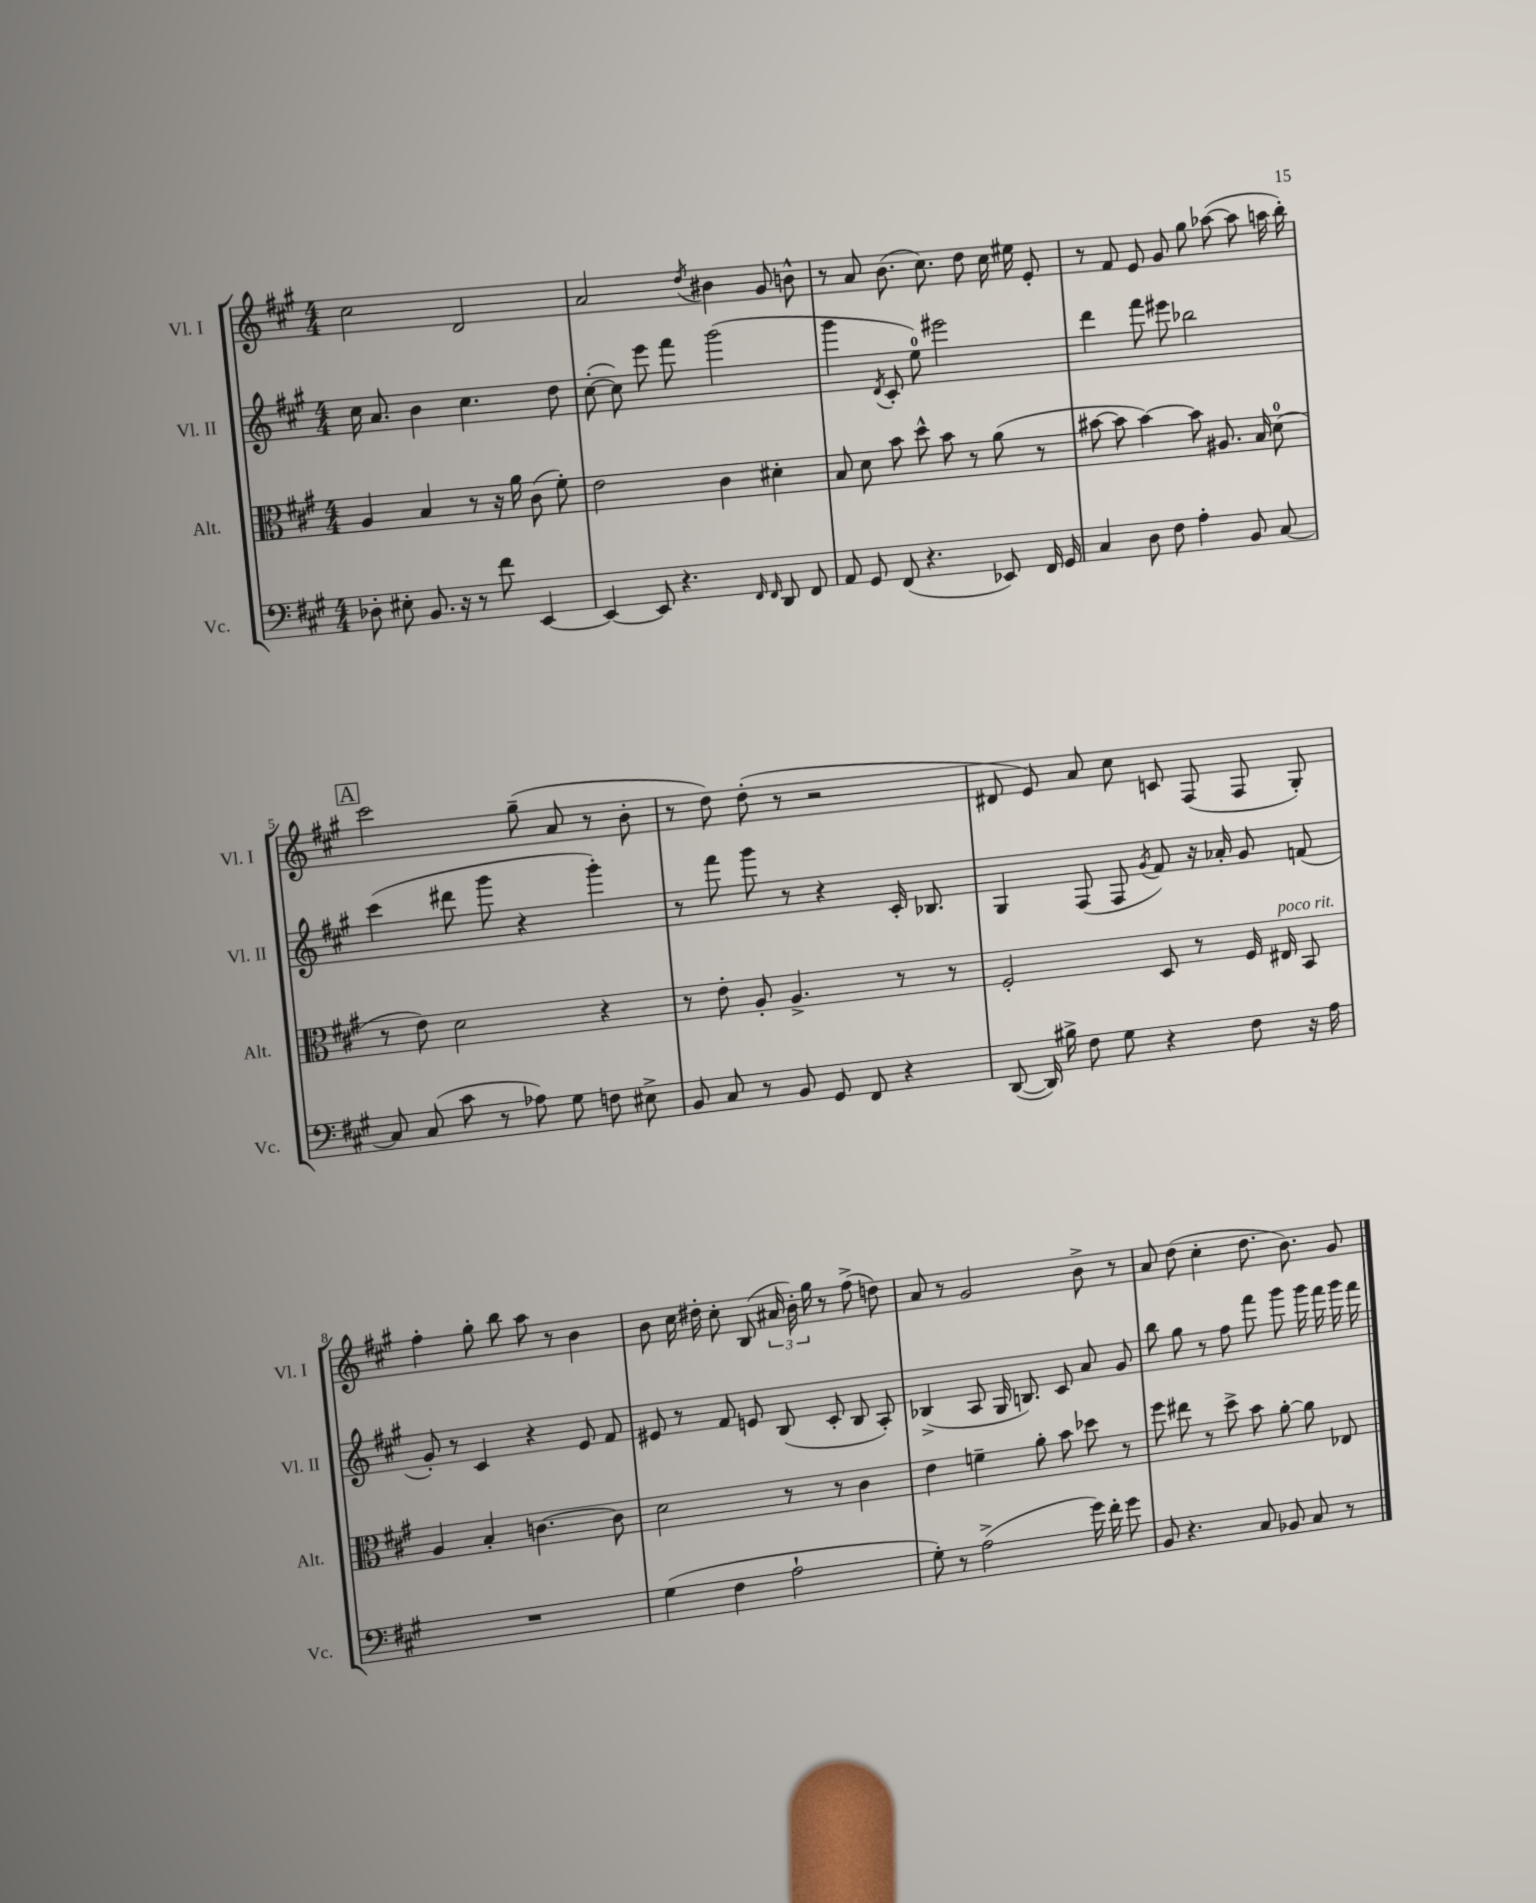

**kern	**kern	**kern	**kern
*part4	*part3	*part2	*part1
*staff4	*staff3	*staff2	*staff1
*I"Vc.	*I"Alt.	*I"Vl. II	*I"Vl. I
*I'Vc.	*I'Alt.	*I'Vl. II	*I'Vl. I
*clefF4	*clefC3	*clefG2	*clefG2
*k[f#c#g#]	*k[f#c#g#]	*k[f#c#g#]	*k[f#c#g#]
*M4/4	*M4/4	*M4/4	*M4/4
=1	=1	=1	=1
8D-X'\	4A/	16cc#\	2cc#\
.	.	8.a/	.
8E#X'\	.	.	.
8.BB/	4B/	4b\	.
16r	.	.	.
8r	8r	4.cc#\	2d/
8f#\	16r	.	.
.	16a\	.	.
[4EE/	(8c#\	.	.
.	8f#'\)	8dd\	.
=2	=2	=2	=2
4EE/_	2e\	([8cc#'\	2a/
.	.	8cc#\])	.
8EE/]	.	8eee\	.
4.r	.	8fff#\	.
.	.	.	8qdd/
.	4c#\	(2ggg#\	4b#X\
16qqFF#/	.	.	.
16qqFF#/	.	.	.
8DD/	4d#X'\	.	8g#/
8FF#/	.	.	8bn^^\
=3	=3	=3	=3
8AA/	8B/	4ggg#\	8r
8GG#/	8d\	.	8a/
.	.	8qd/	.
(8FF#/	8b\	8c#'/	(8.b\
4.r	8dd^^\	8ee\)	.
.	.	.	8.cc#\)
.	8b\	2eee#X\	.
.	8r	.	8dd\
8EE-X/)	(8a\	.	16cc#\
.	.	.	16ee#X\
16FF#/	8r	.	8e'/
16GG#/	.	.	.
=4	=4	=4	=4
4C#/	[8b#X\	4ddd\	8r
.	8b#\]	.	8f#/
8D\	[4b#\)	8fff#\	8e/
8F#\	.	8eee#X\	8g#/
4A'\	8b#\]	2bb-X\	8gg#\
.	8.A#X/	.	([8aa-X\
8BB/	.	.	8aa-\]
.	16B/	.	.
[8C#/	(8d\	.	16aan\
.	.	.	16bb'\)
!!LO:LB:g=z
!!LO:REH:place=s1:t=A
=5	=5	=5	=5
8C#/]	8r	(4ccc#\	2ccc#\
(8C#/	8e\)	.	.
8c#\	2d\	8ddd#X\	.
8r	.	8ggg#\	.
8A-X\)	.	4r	(8gg#~\
8G#\	.	.	8a/
8Fn\	4r	4ggg#'\)	8r
8E#X^\	.	.	8b'\
=6	=6	=6	=6
8BB/	8r	8r	8r
8C#/	8e'\	8fff#\	8dd\)
8r	8A'/	8ggg#\	(8dd'\
8BB/	4.A^/	8r	8r
8GG#/	.	4r	2r
8FF#/	.	.	.
4r	8r	16c#'/	.
.	.	8.B-X/	.
.	8r	.	.
=7	=7	=7	=7
([8DD/	2F#'/	4G#/	8d#X/
16DD/])	.	.	8e/)
16B#X^\	.	.	.
8F#\	.	(8F#/	8a/
8G#\	.	8F#/	8cc#\
.	.	8qg#/	.
4r	8D/	8f#/)	8cn/
.	8r	16r	(8F#/
.	.	16a-X'/	.
8F#\	16F#/	8g#/	8F#/
!	!LO:TX:a:i:t=poco rit.	!	!
.	16E#X/	.	.
16r	8BB/	(8fn/	8G#'/)
16A\	.	.	.
!!LO:LB:g=z
=8	=8	=8	=8
1r	4A/	8g#'/)	4ff#'\
.	.	8r	.
.	4B'/	4c#/	8gg#'\
.	.	.	8bb\
.	[4.cn\	4r	8aa\
.	.	.	8r
.	.	8e/	4b\
.	8c\]	8f#/	.
=9	=9	=9	=9
(4G#\	2d\	8e#X/	8b\
.	.	8r	16cc#\
.	.	.	16dd#X'\
4F#\	.	8f#/	8cc#'\
.	.	8en/	(8B/
2A`\	8r	(8B/	24a#X/
.	.	.	24b'\)
.	.	.	24gg#\
.	8r	8c#'/	8r
.	4c#\	8B/	(8ff#^\
.	.	8A'/)	8ddn\)
=10	=10	=10	=10
8G#'\)	4e\	(4B-X^/	8a/
8r	.	.	8r
(2A^\	4fn~\	8A/	2g#/
.	.	16G#/	.
.	.	8.Bn/)	.
.	8a'\	.	.
.	8b\	8c#/	.
16g#\)	8dd-X\	8a/	8b^\
16f#'\	.	.	.
8g#\	8r	8g#/	8r
=11	=11	=11	=11
8BB/	8ff#\	8bb\	8a/
4.r	8ee#X\	8gg#\	(8dd\
.	8r	8r	4cc#'\
.	8dd^\	8ff#\	.
8C#/	8b\	8fff#\	8.dd\
8BB-X/	[8a'\	8ggg#\	.
.	.	.	8.b\)
8C#/	8a\]	16ggg#\	.
.	.	16fff#\	.
8r	8E-X/	16ggg#\	8g#/
.	.	16fff#\	.
==	==	==	==
*-	*-	*-	*-
